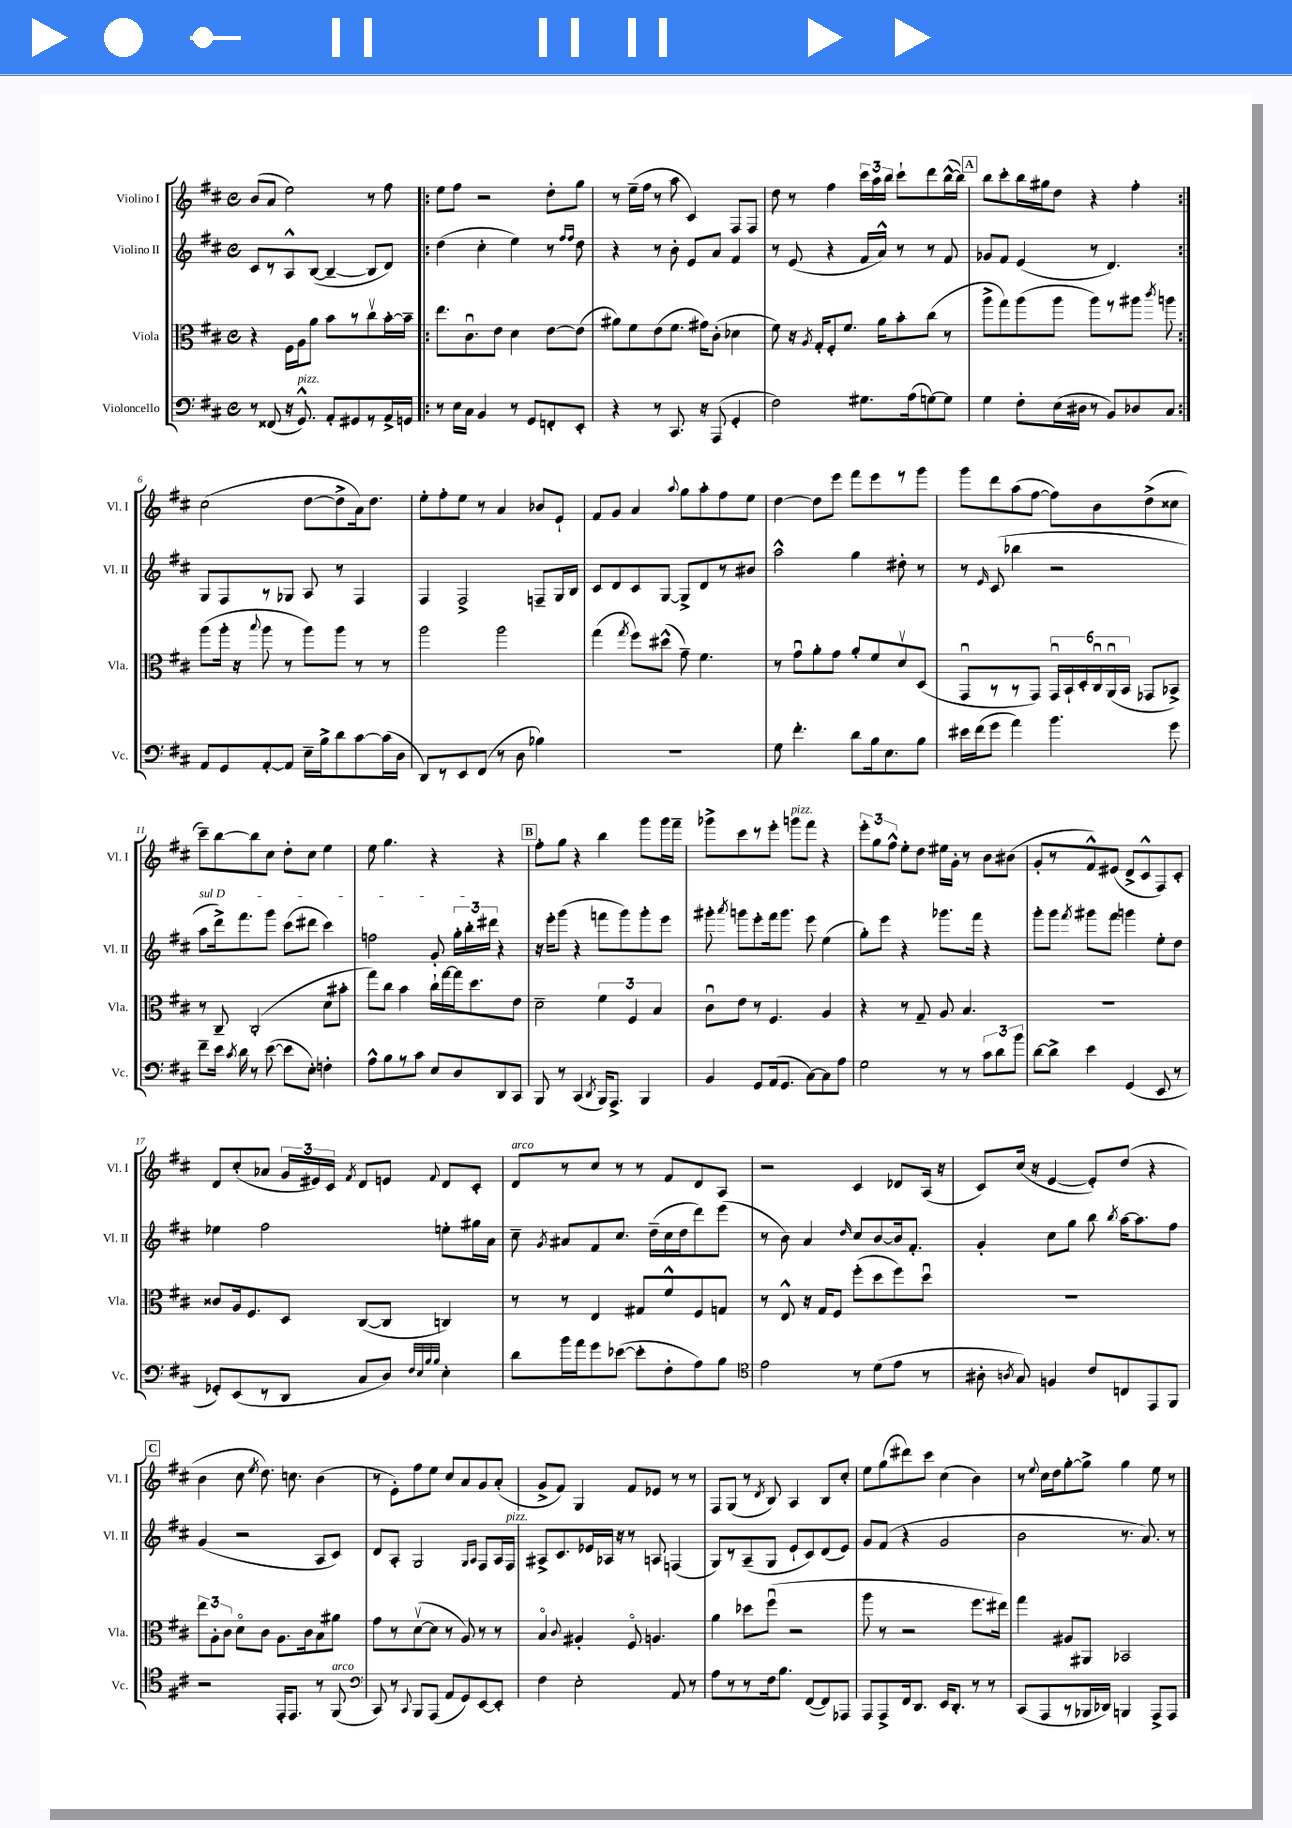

**kern	**kern	**kern	**kern
*part4	*part3	*part2	*part1
*staff4	*staff3	*staff2	*staff1
*I"Violoncello	*I"Viola	*I"Violino II	*I"Violino I
*I'Vc.	*I'Vla.	*I'Vl. II	*I'Vl. I
*clefF4	*clefC3	*clefG2	*clefG2
*k[f#c#]	*k[f#c#]	*k[f#c#]	*k[f#c#]
*M4/4	*M4/4	*M4/4	*M4/4
*met(c)	*met(c)	*met(c)	*met(c)
=1	=1	=1	=1
8r	4r	8c#/L	(8b/L
(8FF##X/	.	8r	8a/J
16r	16F#\LL	8A^^/	2ee\)
!LO:TX:a:i:t=pizz.	!	!	!
8.GG^^/)	16A\J	.	.
.	8a\J	([8B/J	.
8AA'/L	8b\L	4B~/_	.
8GG#X/	8r	.	.
8r	8cc#v\	8B/L]	8r
16AA^/L	[16b'\L	8d/J)	8ff#\
16GGn/JJ	16b~\JJ]	.	.
=2!|:	=2!|:	=2!|:	=2!|:
8r	8.ee\L	(4dd\	8ee\L
16E\LL	.	.	8ff#\J
16C#\JJ	8.c#u\	.	.
4BB/	.	4cc#'\	2r
.	8e\J	.	.
8r	4d\	4ee\)	.
8GG/L	.	.	.
8FFn'/	[8e\L	8r	8dd'\L
.	.	16qqff#/LL	.
.	.	16qqff#/JJ	.
8EE'/J	(8e\J]	8dd\	8gg\J
=3	=3	=3	=3
4r	8a#X\L)	4r	8r
.	8f#\	.	(16ee~\LL
.	.	.	16ff#\JJ
8r	(8e\	8r	8r
8.CC#/	8.f#\J	8b'\	8aa\
.	.	8e/L	4c#/)
16r	16g#X\KL)	.	.
(8AAA/	(8c#'\J	8a/J	.
4GG'/	4d-X\	4f#/	8F#/L
.	.	.	8F#/J
=4	=4	=4	=4
2F#\)	8f#\)	8r	8dd\
.	16r	(8e/	8r
.	8qA/	.	.
.	16G'/KL	.	.
.	8F#'/	4r	4ff#\
.	8.f#/J	.	.
8.G#X\L	.	16f#/LL	24ccc#\LL
.	.	.	24aa\
.	16a\KL	16a^^/JJ)	.
.	.	.	24bb\JJ
.	8b'\	8r	8ccc#`\L
(16A\k	.	.	.
[8Gn\)	(8cc#\J	8r	8ddd\
8G\J]	8r	8f#/	([16bb^^\L
.	.	.	16bb\JJ])
!!LO:REH:place=s1:t=A
=5	=5	=5	=5
4G\	8aa^\L	8g-X/L	8bb\L
.	8gg\)	8f#/J	8ccc#'\
8F#'\L	(8aa\	(4e/	16bb\L
.	.	.	16gg#X\J
(16E\L	8aa\J	.	8dd\J
16D#X\JJ	.	.	.
8r	8aa\L)	8r	4r
8BB/L)	8r	4.d/)	.
8D-X/	8aa#X\J	.	4ff#'\
.	8qccc#/	.	.
8C#/J	8aan\	.	.
!!LO:LB:g=z
=6:|!	=6:|!	=6:|!	=6:|!
8AA/L	(8aa\L	8G/L	(2cc#\
8GG/	16aa'\Jk	8F#/	.
.	16r	.	.
.	8qqbb/	.	.
[8AA'/	8aa\	8r	.
8AA/J]	8r	8G-X/J	.
16E~\LL	8aa\L)	8A/	[8dd\L
16B^\J	.	.	.
8d\	8aa\J	8r	8dd^\]
[8c#\	8r	4F#/	16a\k)
.	.	.	8.dd\J
(16c#\L]	8r	.	.
16D\JJ	.	.	.
=7	=7	=7	=7
8DD/L)	2aa\	4F#/	8ee'\L
8r	.	.	8ff#'\
8EE/	.	2F#^/	8ee\J
(8FF#/J	.	.	8r
8r	2aa\	.	4a/
8D\	.	.	.
4B-X\)	.	8Fn~/L	8b-X/L
.	.	16G/L	8e`/J
.	.	16B/JJ	.
=8	=8	=8	=8
1r	(4gg\	8c#/L	8f#/L
.	.	8d/	8g/J
.	8qgg/	.	.
.	8ff#\L)	8c#/	4a/
.	(8dd#X^^\J	[8G/J	.
.	.	.	8qqaa/
.	8g~\)	8G^/L]	8gg\L
.	4.f#\	8d/	8aa'\
.	.	8r	8ff#\
.	.	8b#X/J	8ee\J
=9	=9	=9	=9
8G\	8r	2aa^^\	[4dd\
4.f#'\	8gu\L	.	.
.	8a'\	.	8dd\L]
.	8g\J	.	8eee\J
8d\L	8a'/L	4gg\	8fff#\L
16B\k	8f#/	.	8eee\
8.E\	.	.	.
.	8dv/	8dd#X'\	8r
8B\J	(8D/J	8r	8ggg\J
=10	=10	=10	=10
16e#X\LL	8GGu/L	8r	8ggg\L
(16f#\J	.	.	.
.	.	16qqe/	.
8g\J	8r	(8c#/	8ddd\
4a\)	8r	4bb-X\	(8aa\
.	8GG/J)	.	[8ff#\J
4.b\	24GGu/LL	2r	8ff#\L])
.	24BB`/	.	.
.	24D'/	.	.
.	24C#u/	.	8b\
.	(24AAu/	.	.
.	24BB/JJ	.	.
.	8GG-X/L	.	(8dd^\
8g\	8BB-X^/J)	.	8cc##X\J
!!LO:LB:g=z
=11	=11	=11	=11
!	!	!LO:TX:a:i:t=sul D	!
8f#~\L	8r	8aa\L	8ccc#~\L)
16e\Jk	8C#~/	16ddd^\k)	[8bb\
8qc#/	.	.	.
16d\	.	8.fff#\	.
8r	(2C#'/	.	8bb\]
([8e\	.	8ggg\J	8cc#\J
8e\L]	.	(8ccc#\L	8dd'\L
8E'\J)	.	8ddd#X\J	8cc#\J
4Fn'\	8d\L	4ccc#\)	4ee\
.	8b#X'\J	.	.
=12	=12	=12	=12
8A^^\L	8gg\L)	2ffn\	8ee\
8B\	8cc#\J	.	4.gg\
8r	4b\	.	.
8c#\J	.	.	.
8E/L	16cc#`\LL	8g'/	4r
.	[16gg\	.	.
8D/	16gg\J]	24gg'\LL	.
.	.	24bb'\	.
.	8.dd\	.	.
.	.	24ddd#X\JJ	.
8DD/	.	4r	4r
8CC#/J	8e\J	.	.
!!LO:REH:place=s1:t=B
=13	=13	=13	=13
8BBB/	2d~\	16r	8ff#'\L
.	.	16eee'\KL	.
8r	.	(8ggg\J	8gg\J
(4CC#/	.	4r	4r
8qDD/	.	.	.
16BBB/KL)	6f#\	8fffn\L	4bb\
8.AAA^/J	.	.	.
.	.	8ggg\)	.
.	6F#/	.	.
4BBB/	.	8ggg'\	8ggg\L
.	6B/	.	.
.	.	8eee\J	16ggg\L
.	.	.	16fff#~\JJ
=14	=14	=14	=14
4BB/	8c#u\L	8ggg#X'\	8ggg-X^\L
.	.	8qaaa/	.
.	8e\J	8gggn\L	8ccc#\
8GG/L	8r	8eee'\	8r
(16AA/k	4.F#/	16fff#\k	8eee'\J
8.GG/J	.	8.ggg\J	.
!	!	!	!LO:TX:a:i:t=pizz.
.	.	.	8gggn\L
[8C#\L)	.	8eee\	8fff#\J
8C#\]	4A/	(4ee\	4r
8A\J	.	.	.
=15	=15	=15	=15
2G\	4r	8gg'\L)	12eee'\L
.	.	.	12gg\
.	.	8eee\J	.
.	.	.	12ff#^^\J
.	8r	4r	8ee'\L
.	8G~/	.	8dd\J
8r	8A/	8.ggg-X\L	16ee#X\LL
.	.	.	16g'\JJ
8r	4.B/	.	8r
.	.	16fff#\Jk	.
12c#\L	.	4r	8b\L
12d\	.	.	.
.	.	.	(8b#X\J
12b\J	.	.	.
=16	=16	=16	=16
[8d\L	1r	8ggg'\L	8g'/L
8d^\J]	.	8ggg\J	8r
.	.	8qfff#/	.
4e\	.	8ggg#X\L	8f#^^/)
.	.	8fff#\J	(8e#X/J
(4GG/	.	4gggn\	8d^/L
.	.	.	8c#^^/
8EE/	.	8ee'\L	8F#/)
8r	.	8dd\J	8c#'/J
!!LO:LB:g=z
=17	=17	=17	=17
8GG-X'/L)	8c##X/L	4ee-X\	8d/L
(8EE/	16A/k	.	(8cc#'/
.	8.F#/	.	.
8r	.	2ff#\	8a-X/J
8DD/J	8D/J	.	24g/LL
.	.	.	24e#X/)
.	.	.	24c#/JJ
.	.	.	8qf#/
8C#/L	([8C#/L	.	8d/L
8D/J)	8C#/J]	.	8en/J
32qqF#/LLL	.	.	.
32qqE/	.	.	.
32qqB/	.	.	.
32qqB/JJJ	.	.	8qqf#/
4E'\	4Cn/)	8een'\L	8d/L
.	.	16gg#X\L	8c#'/J
.	.	16a\JJ	.
=18	=18	=18	=18
!	!	!	!LO:TX:a:i:t=arco
8d\L	8r	8cc#~\	8d/L
.	.	8qg/	.
16b\L	8r	8a#X/L	8r
16a\J	.	.	.
8g\	4E/	8f#/	8cc#/J
([8e-X\J	.	8.cc#/J	8r
8e-'\L]	8G#X/L	.	8r
.	.	(16dd~\LL	.
8F#'\	8f#^^/	16cc#\	8f#/L
.	.	16dd\J	.
8A\)	8F#/	8ddd\)	8d/
8B\J	8Gn/J	(8eee\J	8A/J
=19	=19	=19	=19
*clefC4	*	*	*
2e\	8r	8r	2r
.	8E^^/	8b\)	.
.	16r	4a/	.
.	16G/KL	.	.
.	8F#/J	.	.
.	.	16qqdd/	.
8r	(8ff#'\L	8cc#/L	4c#/
(8d\L	8dd\	[8b/	.
8e\J	8ff#\)	16b/k]	8d-X/L
.	.	8.f#'/J	.
8r	8ddu\J	.	(16A/Jk
.	.	.	16r
=20	=20	=20	=20
8A#X'\	1r	4g'/	8c#/L)
8qAn/	.	.	.
8G/)	.	.	(16cc#/Jk
.	.	.	16r
4Fn/	.	8cc#\L	[4e/
.	.	8gg\J	.
8c#/L	.	8bb\	8e'/L])
.	.	8qbb/	.
8Cn/	.	[16aa\KL	(8dd/J
.	.	8.aa\]	.
8EE/	.	.	4r
8FF#/J	.	8ff#\J	.
!!LO:LB:g=z
!!LO:REH:place=s1:t=C
=21	=21	=21	=21
2r	12ee\L	(4g/	4b\
.	12A'\	.	.
.	12c#\J	.	.
.	8d\L	2r	8cc#\
.	.	.	8qee/
.	8c#\J	.	8.dd\)
16EE'/KL	8.A\L	.	.
8.EE/J	.	.	8.ccn\
.	16c#\k	.	.
8r	8B\	8A/L	(4b\
!LO:TX:a:i:t=arco	!	!	!
(8FF#/	8a#X\J	8c#/J)	.
=22	=22	=22	=22
*clefF4	*	*	*
8CC#/)	8g\L	8d/L	8r
8r	8r	8A'/J	8e'\L)
8qqCC#/	.	.	.
8BBB/L	([8dv\	2G/	8ff#\
(8AAA/J	8d\J]	.	8ee\J
8AA/L	8r	.	8cc#/L
8GG/)	8A/)	.	8a/
.	.	16qqG/LL	.
.	.	16qqA/JJ	.
[8EE/	8r	8F#/L	8g/
8EE'/J]	8r	16A/L	(8a'/J
!	!	!LO:TX:a:i:t=pizz.	!
.	.	16F#/JJ	.
=23	=23	=23	=23
4F#\	4B/	8A#X^/L	8g^/L
.	.	8.c#/	8f#/J)
.	8qqc#/	.	.
2E'\	4A#X'/	.	4G/
.	.	16e-X/L	.
.	.	16A-X/JJ	.
.	.	16r	.
.	8F#/	8r	8f#/L
.	4.An/	8An/	8e-X/J
8AA/	.	(4Fn/	8r
8r	.	.	8r
=24	=24	=24	=24
8A\L	4a\	8G/L)	8F#/L
8r	.	8r	(8G/J
8r	8dd-X\L	(8A~/	8r
.	.	.	8qd/
16F#\k	(8ff#u\J	8G/J	8B/)
8.B\J	.	.	.
.	2r	8e`/L	4A/
([8FF#/L	.	8c#/)	.
8FF#/])	.	(8d/	8B/L
8AAA-X/J	.	8e/J)	8cc#'/J
=25	=25	=25	=25
8AAA/L	8aa\	8g/L	8ee\L
8AAA^/	8r	(8f#/J	(8gg\
16FF#/k	2r	4r	8ddd#X\)
8.DD/J	.	.	.
.	.	.	8ccc#\J
16EE/KL	.	2g/	(4cc#\
8.DD'/J	.	.	.
8r	8.ff#\L	.	4b\)
8r	.	.	.
.	16ee#X\Jk)	.	.
=26	=26	=26	=26
(8CC#/L	4gg\	2b\	8r
.	.	.	8qqee/
8AAA/	.	.	16cc#\LL
.	.	.	16dd\J
8r	8A#X/L	.	[8gg'\
16BBB-X/L	8AA#X/J	.	8gg^\J]
16DD-X/JJ)	.	.	.
4BBBn/	2BB-X/	8.r	4gg\
.	.	8.a/)	.
8AAA^/L	.	.	8ee\
8AAA/J	.	8r	8r
==	==	==	==
*-	*-	*-	*-
